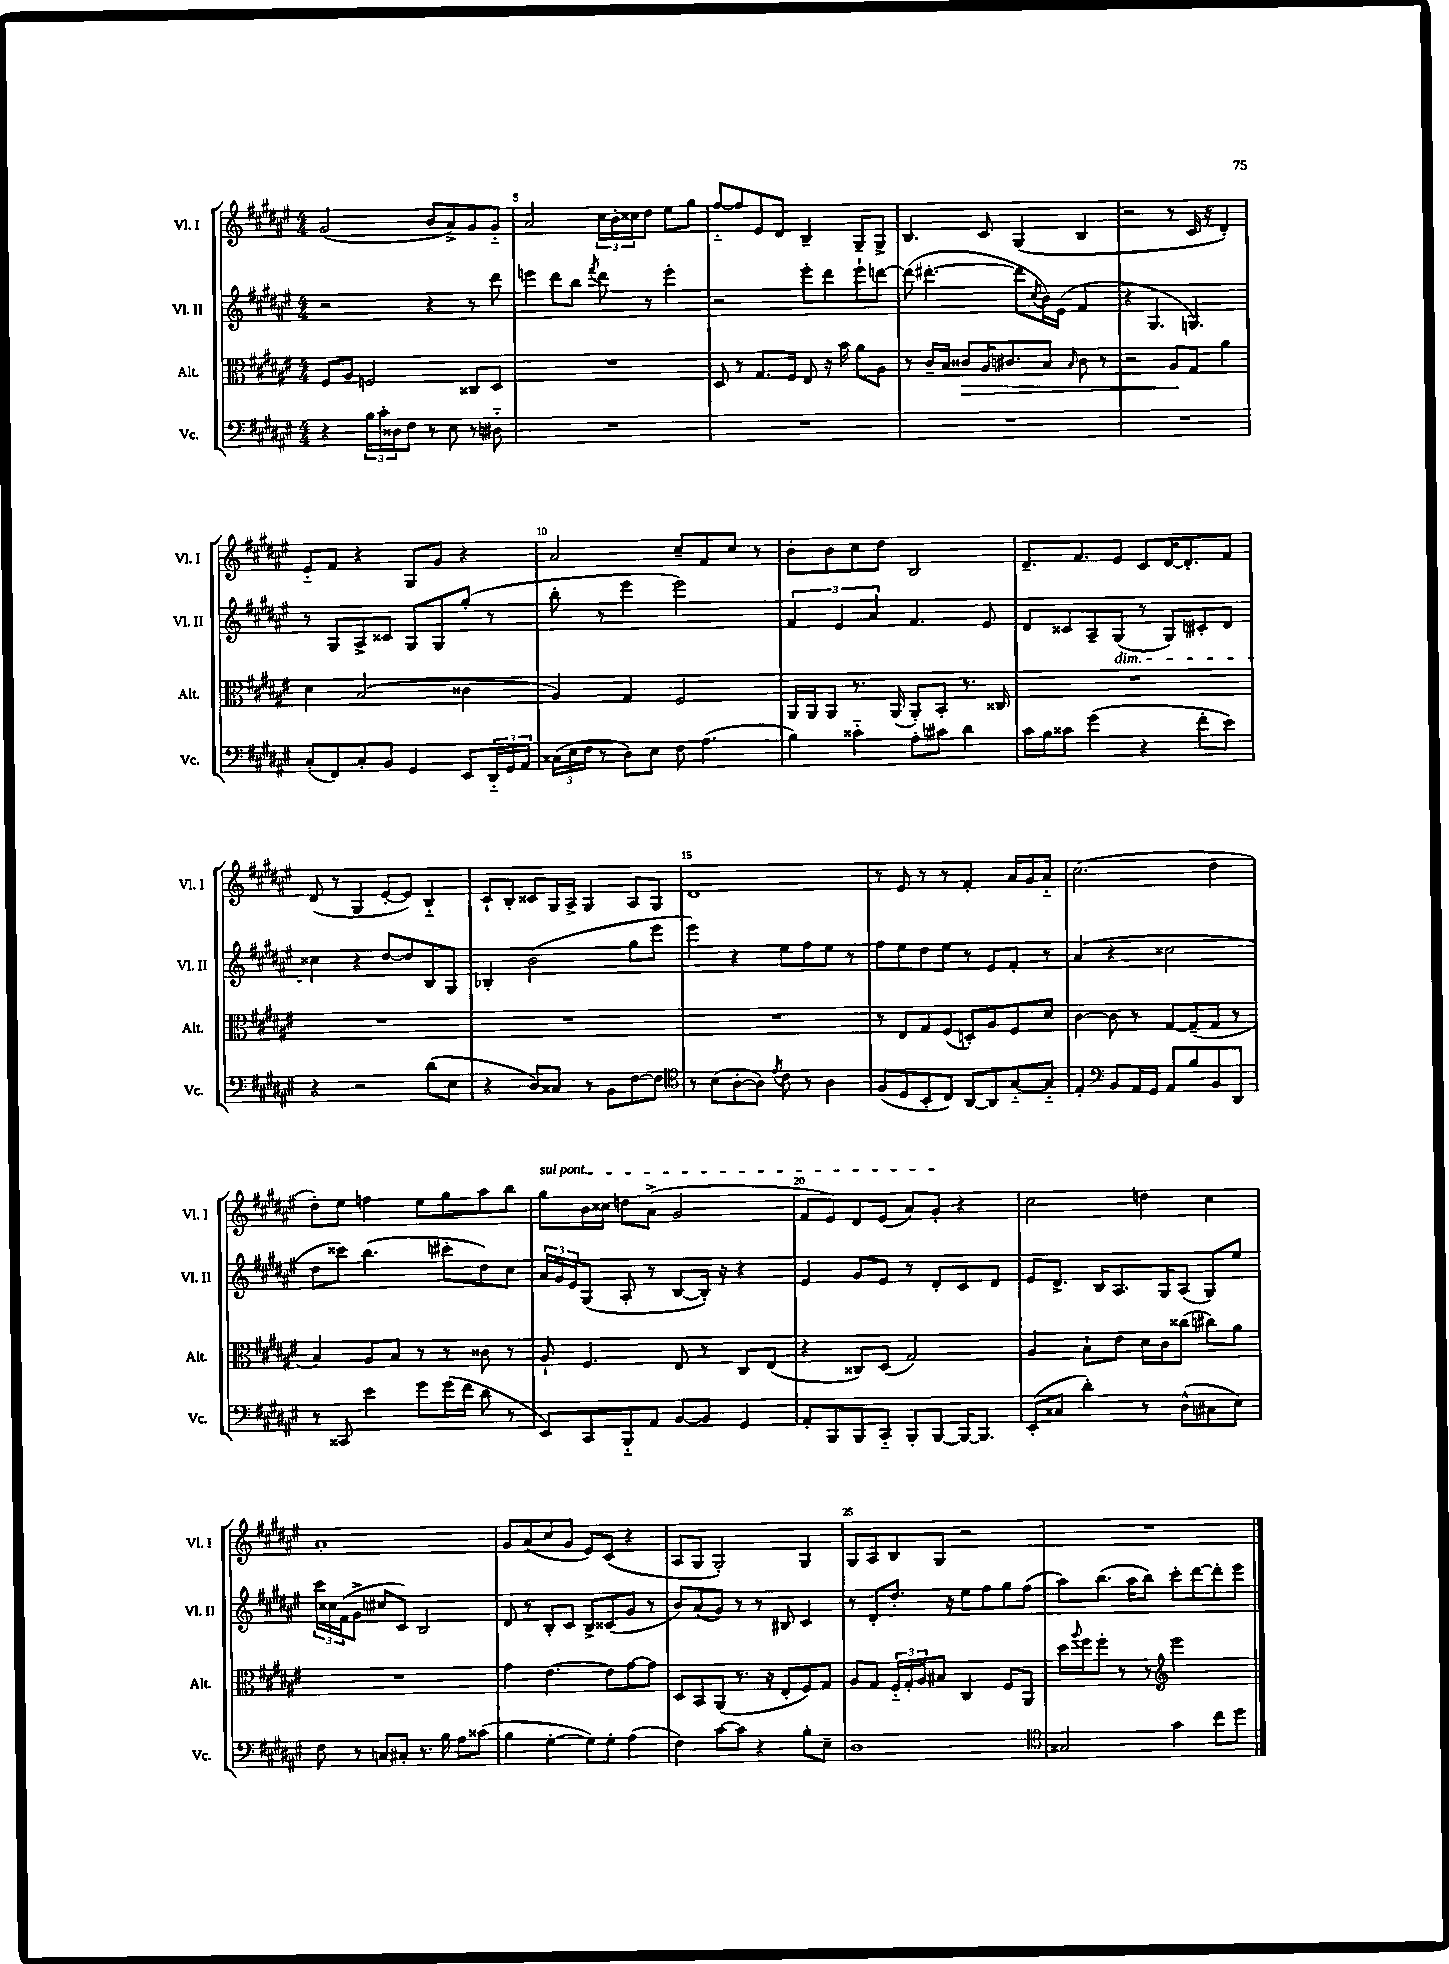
<<
\new StaffGroup <<
\new Staff = "s0" \with { instrumentName = "Vl. I" shortInstrumentName = "Vl. I" } {
    \clef treble \key fis \major \numericTimeSignature \time 4/4
    gis'2( b'8 ais'8->) gis'8 gis'8-_ |
    ais'2 \tuplet 3/2 { cis''16 b'16-. cisis''16 } dis''8 eis''8 gis''8 |
    fis''8~-_ fis''8 eis'8 dis'8 b4-- gis8-- gis8-> |
    b4. cis'8 gis4( b4 |
    r2 r8 cis'16 r16 dis'4-.) |
    eis'8-_ fis'8 r4 gis8 gis'8 r4 |
    ais'2 cis''8-- fis'8 cis''8 r8 |
    b'8-. b'8 cis''8 dis''8 b2 |
    dis'8.-- fis'8. eis'8 cis'8 dis'16~ dis'8.-. fis'8 |
    dis'8( r8 gis4 eis'8~-. eis'8) b4-_ |
    cis'8-! b8-. cisis'8 gis16 ais16-> gis4 ais8 gis8 |
    dis'1 |
    r8 eis'8 r8 r8 fis'4-. ais'16 gis'16 ais'8-_ |
    cis''2.( dis''4 |
    dis''8-.) eis''8 f''4 eis''8 gis''8 ais''8 b''8 |
    \once \override TextSpanner.bound-details.left.text = \markup { \italic "sul pont." } gis''8\startTextSpan b'16 cisis''16 d''8 ais'8->( gis'2 |
    fis'8 eis'8) dis'8 eis'8( ais'8) gis'8-.\stopTextSpan r4 |
    cis''2 d''4 cis''4 |
    ais'1-. |
    gis'8 ais'8( cis''8 gis'8 eis'8) cis'8( r4 |
    ais8 gis8 gis2-.) gis4 |
    gis8 ais8 b8 gis8 r2 |
    R1 \bar "|." |
}
\new Staff = "s1" \with { instrumentName = "Vl. II" shortInstrumentName = "Vl. II" } {
    \clef treble \key fis \major \numericTimeSignature \time 4/4
    r2 r4 r8 dis'''8 |
    e'''4 dis'''8 b''8 \acciaccatura { fis'''8 } dis'''8 r8 e'''4-. |
    r2 eis'''8-. dis'''8 eis'''8-! d'''8~ |
    d'''8( dis'''4.~-. dis'''8 \acciaccatura { cis''8 } b'16) eis'16( fis'4 |
    r4 gis4. g4.) |
    r8 gis8 ais8-> cisis'8 gis8 gis8 gis''8-.( r8 |
    b''8-. r8 eis'''4 eis'''2) |
    \tuplet 3/2 { fis'4 eis'4 ais'4 } fis'4. eis'8 |
    dis'8 cisis'8 ais8-- gis8\dim( r8 gis8) cis'8-. dis'8 |
    cisis''4\! r4 dis''8~ dis''8 b8 gis8 |
    bes4-. b'2( gis''8 eis'''8 |
    eis'''4) r4 eis''8 fis''8 eis''8 r8 |
    fis''8 eis''8 dis''8 eis''8 r8 eis'8 fis'8-. r8 |
    ais'4( r4 cisis''2 |
    dis''8 cisis'''8) b''4.( cis'''8-. dis''8) cis''8 |
    \tuplet 3/2 { ais'16 gis'16 eis'16 } gis8( ais8-. r8 b8~ b16-.) r16 r4 |
    eis'4 gis'8 eis'8 r8 dis'8-. cis'8 dis'8 |
    eis'8 dis'8.-> b16 ais8. gis16 ais8( gis8) eis''8 |
    \tuplet 3/2 { cis'''16 cisis''16 fis'16( } gis'8-> cis''8 cis'8) b2 |
    dis'8 r8 b8-. cis'8 b8-> cisis'8( gis'8 r8 |
    b'8) ais'8( gis'8) r8 r8 bis8 cis'4 |
    r8 dis'8-. dis''8.-. r16 eis''8 fis''8 gis''8 fis''8( |
    ais''8) b''8.( ais''16 b''8) cis'''8-. dis'''8~ dis'''8-. eis'''8 \bar "|." |
}
\new Staff = "s2" \with { instrumentName = "Alt." shortInstrumentName = "Alt." } {
    \clef alto \key fis \major \numericTimeSignature \time 4/4
    fis8 ais8 f2 cisis8 dis8 |
    R1 |
    dis8 r8 gis8. fis16 eis8 r16 b'16 ais'8 ais8 |
    r8 cis'16-- b16 cisis'8\> ais16 cis'8. b8 \grace { b16 } cis'8 r8 |
    r2 ais8\! gis8 ais'4 |
    dis'4 b2( cisis'4 |
    ais4) gis4 fis2 |
    ais,16 ais,16 ais,8 r8. ais,16( ais,8-.) b,8-. r8. cisis16 |
    R1 |
    R1 |
    R1 |
    R1 |
    r8 eis8 gis8 fis8( d8-.) ais8 fis8 dis'8 |
    cis'4~ cis'8 r8 gis8~ gis8--( gis8 r8 |
    b4) ais8 b8 r8 r8 cisis'8 r8 |
    ais8-! fis4. eis8 r8 cis8 eis8( |
    r4 cisis8) dis8( gis2) |
    ais4 b8-! eis'8 dis'16 cis'16 cisis''8( cis''8) ais'8 |
    R1 |
    gis'4 eis'4.~ eis'8 gis'8~ gis'8 |
    dis8 b,8 ais,8( r8. r16 eis8-. fis8) gis8 |
    ais8 gis8 \tuplet 3/2 { fis16-_ gis16-. ais16 } bis8 cis4 fis8 ais,8 |
    dis''16 \appoggiatura { ais''8 } fis''16 fis''8-. r8 r8 \clef treble eis'''2 \bar "|." |
}
\new Staff = "s3" \with { instrumentName = "Vc." shortInstrumentName = "Vc." } {
    \clef bass \key fis \major \numericTimeSignature \time 4/4
    r4 \tuplet 3/2 { b16 cis'16-. disis16 } fis8 r8 eis8 r8 dis8-_ |
    R1 |
    R1 |
    R1 |
    R1 |
    cis8-.( fis,8) cis8-. b,8 gis,4 eis,8 \tuplet 3/2 { dis,16-_ gis,16 ais,16 } |
    \tuplet 3/2 { cisis16( eis16 fis16 } r8 dis8) eis8 fis8 ais4.( |
    b4) cisis'4-_ ais8-. cis'8 dis'4 |
    cis'16 b16 cisis'8 gis'4( r4 fis'8-. eis'8) |
    r4 r2 dis'8( eis8 |
    r4 dis8) cisis8 r8 b,8 fis8~ fis8 |
    \clef tenor r8 b8( ais8~-. ais8) \acciaccatura { eis'8 } cis'8 r8 ais4 |
    fis8( dis8 b,8-. cis8) ais,8~ ais,8 gis8~-_ gis8-_ |
    eis4-. \clef bass b,8 ais,16 gis,16 ais,8 b8 b,8 dis,8 |
    r8 cisis,8 eis'4 gis'8 gis'16( fis'16 dis'8 r8 |
    eis,8) cis,8 b,,8-_ ais,8 b,8~ b,8 gis,4 |
    ais,8-. b,,8 b,,8 cis,8-_ b,,8-. b,,8~ b,,16~ b,,8. |
    eis,8-.( cisis8 dis'4-.) r8 dis8-^( cis8 eis8) |
    fis8 r8 c8 cis8-. r8. b16 ais8 cisis'8( |
    b4 gis4~-. gis8) gis8-. ais4( |
    fis4) cis'8~ cis'8 r4 b8-. eis8-- |
    dis1 |
    \clef tenor gisis2 gis'4 cis''8 dis''8 \bar "|." |
}
>>
>>
\layout { \context { \Score currentBarNumber = #4 \override BarNumber.break-visibility = ##(#f #t #t) barNumberVisibility = #(every-nth-bar-number-visible 5) } }
